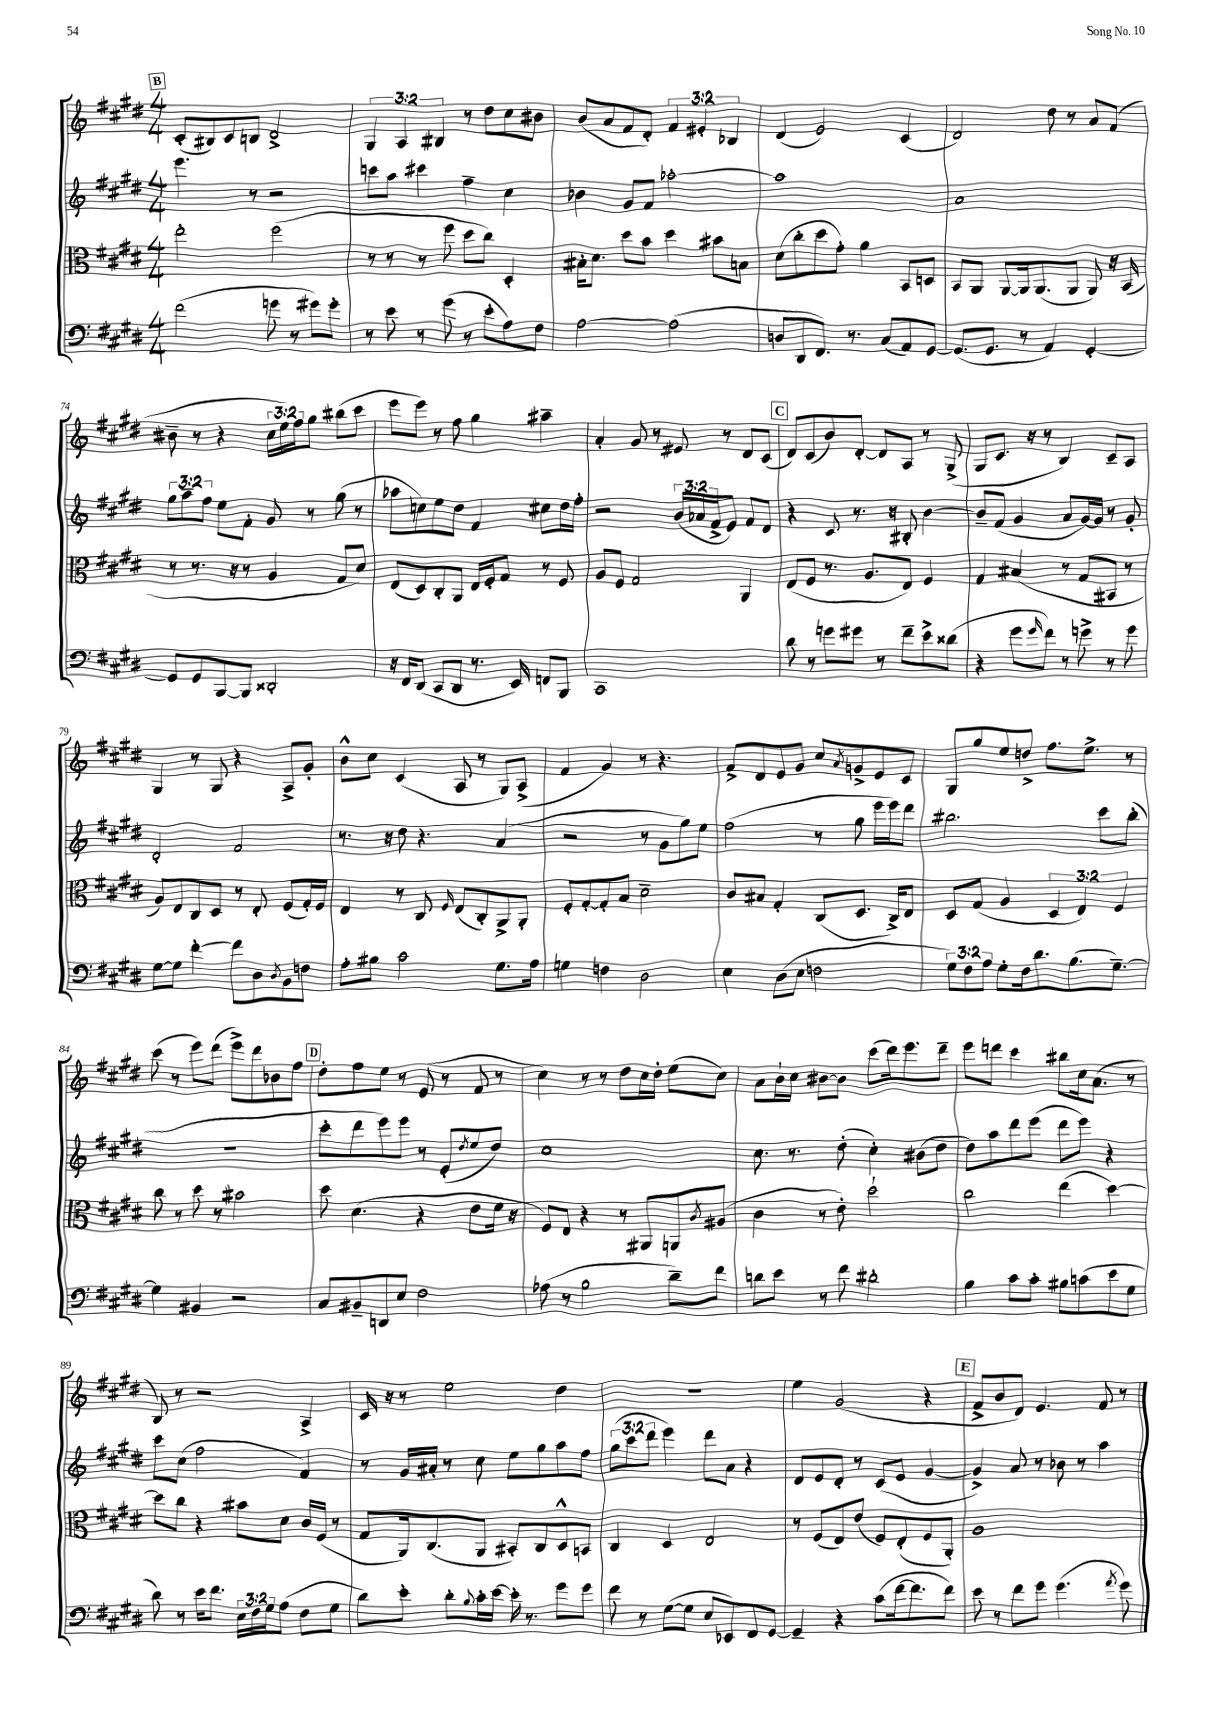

**kern	**kern	**kern	**kern
*staff4	*staff3	*staff2	*staff1
*clefF4	*clefC3	*clefG2	*clefG2
*k[f#c#g#d#]	*k[f#c#g#d#]	*k[f#c#g#d#]	*k[f#c#g#d#]
*M4/4	*M4/4	*M4/4	*M4/4
(2f#	2ee'	4.eee	(8c#'
.	.	.	8B#)
.	.	.	8c#
.	.	8r	8B
8g	(2ff#	2r	2d#^
8r	.	.	.
8g#)	.	.	.
8g#'	.	.	.
=	=	=	=
8r	8r	8ccc	6G#
8e	8r	8aa	.
.	.	.	6A
8r	8r	4ccc#	.
.	.	.	6B#
(8g#	8ff#	.	.
8r	8dd#	4ff#~	8r
8e'	8cc#)	.	8dd#
8A)	4D#'	4cc#	8cc#
8F#	.	.	8b#
=	=	=	=
[2A	16B#'	4b-	(8b
.	8.d#	.	.
.	.	.	8a
.	8dd#	8g#	8f#
.	8b	8f#	8d#')
(2A]	4dd#	[2aa-'	6f#
.	.	.	6e#'
.	8b#	.	.
.	.	.	6B-
.	8B	.	.
=	=	=	=
8D	(8d#	1aa-]	(4d#
8DD#	8cc#'	.	.
8.FF#)	8dd#	.	2e)
.	8g#')	.	.
8.r	.	.	.
.	4a	.	.
(8C#	.	.	.
8AA)	8BB	.	(4c#
[8GG#	8D	.	.
=	=	=	=
(8.GG#]	8BB	1a	2d#)
.	8AA	.	.
8.GG#	.	.	.
.	[8AA	.	.
8r	16AA]	.	.
.	(8.AA	.	.
4AA)	.	.	8dd#
.	8AA	.	8r
[4GG#'	8AA)	.	8a
.	16r	.	(8f#
.	(16BB	.	.
=	=	=	=
8GG#]	8r	12gg#	8b#~
.	.	12aa~	.
8GG#	8.r	.	8r
.	.	12ff#	.
[8BBB	.	8ee	4r
.	16r	.	.
8BBB]	8r	8f#'	.
2DD##'	4A	8g#	24cc#
.	.	.	24ee)
.	.	.	24ff#
.	.	8r	8gg#
.	8G#	(8gg#	(8bb#
.	8d#)	8r	8ccc#
=	=	=	=
16r	(8E	8aa-	8eee
16FF#	.	.	.
(8DD#	8D#)	8cc)	8eee)
8CC#	8C#'	8ee	8r
8DD#	8AA	8dd#	8ff#
8.r	16E	4f#	4gg#
.	16F#'	.	.
.	8G#	.	.
16EE)	.	.	.
8FF	8r	8cc#	4aa#~
8BBB	8F#	16dd#	.
.	.	16ff#'	.
=	=	=	=
1CC#	8A	2r	4a'
.	8F#	.	.
.	2G#	.	8g#
.	.	.	8r
.	.	(24b	8e#
.	.	24a-	.
.	.	24f#^	.
.	.	8e)	8r
.	4AA	8f#	8d#
.	.	8d#	(8c#
=	=	=	=
8d#	(8E	4r	8d#)
8r	8F#	.	(8c#
8g	8.r	8c#	8b)
8g#	.	8.r	[8d#'
.	8.A	.	.
8r	.	.	8d#]
.	.	16r	.
8f#~	8E)	8B#'	8A
8e^	4F#	[4b	8r
(8d##	.	.	(8G#^
=	=	=	=
4r	4G#	8b~]	8G#
.	.	(8f#	8.c#
8g#	(4B#	4g#	.
.	.	.	16r
16qqg#	.	.	.
8f#)	.	.	8r
8r	8r	8a	4B)
8g^	8G#	[16g#)	.
.	.	16g#]	.
8r	8BB#	8r	8c#~
8g	8r	8g#'	8A
=	=	=	=
[8G#	8A)	2d#'	4G#
8G#]	8E	.	.
[4f#'	8C#	.	8r
.	8D#	.	8G#
8f#]	8r	2f#	4r
8D#	8E'	.	.
8qD#	.	.	.
8BB	(8F#	.	8A^
8F	16G#')	.	8g#'
.	16F#	.	.
=	=	=	=
8A'	4E	8.r	8b^^
8B#	.	.	8cc#
.	.	16r	.
2c#	8r	8dd#	(4c#
.	8C#	4.r	.
.	16qqF#	.	.
.	(8E	.	8A
.	8C#')	.	8r
8.G#	8AA^	(4a	8G#)
.	8AA'	.	(8A^
16A	.	.	.
=	=	=	=
4G	8F#'	2r	4f#
.	[8G#'	.	.
4F	8G#']	.	4g#)
.	8B	.	.
2D#	2d#~	8r	8r
.	.	8g#	4.r
.	.	8gg#)	.
.	.	8ee	.
=	=	=	=
4E	8c#	(2ff#	8f#^
.	8B#	.	8d#
(8D#	4G#'	.	8e
8E	.	.	8g#
2F	(8C#	8r	8cc#
.	.	.	8qa
.	8.D#	8gg#	8g^
.	.	16eee	8e
.	16C#^)	16eee)	.
.	8E	8ddd#	8c#
=	=	=	=
12G#)	8D#	2.bb#	8G#
12F#	.	.	.
.	(8G#	.	8gg#
12A	.	.	.
8G#'	4A	.	8ee
16F#	.	.	8dd^
8.d#	.	.	.
.	6D#	.	8.ff#
(8.B	.	.	.
.	6E)	.	.
.	.	.	8.ee^
.	.	8ccc#	.
[8.G#~)	.	.	.
.	6F#	.	.
.	.	(8bb#'	8r
=	=	=	=
4G#]	8cc#	1r	(8ccc#
.	8r	.	8r
4BB#	8dd#	.	8eee)
.	8r	.	(8ddd#
2r	2b#	.	8eee^)
.	.	.	8ddd#
.	.	.	8b-
.	.	.	8ff#
=	=	=	=
8C#	8dd#	8ccc#'	8dd#'
8BB#~	(4.d#	8ddd#	8ff#
8DD	.	8eee)	8ee
8E	.	8eee	8r
2F#	4r	8r	(8e
.	.	(8e'	8r
.	.	8qdd#	.
.	8e	8ee	8f#
.	16f#	8dd#)	8r
.	16r	.	.
=	=	=	=
(8A-	8F#)	1cc#	4cc#)
8r	8E	.	.
2B	4r	.	8r
.	.	.	8r
.	8r	.	8dd#
.	8AA#	.	16cc#
.	.	.	16dd#'
8d#~)	8AA	.	(8ee
.	8qc#	.	.
8f#	(8A#	.	8cc#)
=	=	=	=
8d	4c#	8.cc#	8a
8e	.	.	16b`
.	.	8.r	16cc#
8r	8r	.	[8b#
8f#	8e')	(8dd#'	8b#]
2d#'	2dd#`	4cc#')	(8ccc#
.	.	.	16ddd#)
.	.	.	8.eee
.	.	(8b#	.
.	.	8dd#	8ddd#~
=	=	=	=
4B	2cc#	8dd#)	8eee
.	.	8aa	8ddd
8c#	.	8ddd#	4ccc#
8c#'	.	(8eee	.
8B#	(4ee	8ddd#	8bb#
(8c	.	8eee)	16cc#
.	.	.	(8.a
8e	[4dd#)	4r	.
8G#	.	.	8r
=	=	=	=
8d#)	8dd#]	8ccc#	8B)
8r	8cc#	(8cc#	8r
16e	4r	2ff#	2r
8.f#	.	.	.
24E	8b#	.	.
24F#	.	.	.
24G#	.	.	.
(8A	8d#	.	.
8F#	16c#	4f#)	4A^
.	(16F#	.	.
8G#	8r	.	.
=	=	=	=
8d#)	8G#	8r	16c#
.	.	.	16r
8e'	16AA)	16g#	8r
.	(8.C#	16a#'	.
8d#'	.	8r	2ee
8qqB	.	.	.
16c#'	8AA	8cc#	.
[16e	.	.	.
16e']	8BB#')	8ee	.
8.r	.	.	.
.	8C#	8gg#	.
8g#	8D#^^	8aa	4dd#
8g#	8BB	8ff#	.
=	=	=	=
8f#	4C#	(12gg#	1r
.	.	12ccc#	.
8r	.	.	.
.	.	12ddd#	.
([8G#	4D#	4eee)	.
8G#]	.	.	.
8E	2E	8ddd#	.
8EE-)	.	8a	.
8FF#	.	4r	.
[8GG#	.	.	.
=	=	=	=
4GG#~]	8r	8d#	4ee
.	(8F#	8e	.
4r	8E)	8d#'	(2g#
.	(8e	8r	.
(8c#	8F#)	(8c#	.
[16f#	(8E'	8e	.
8.f#]	.	.	.
.	8F#	[4g#	4r
8f#)	8AA')	.	.
=	=	=	=
8e	1A	4g#^])	8f#^
8r	.	.	8b
8f#	.	8a	8d#)
8g#	.	8r	4.e
(4.g#	.	8b-	.
.	.	8r	.
.	.	4aa	8f#
8qa	.	.	.
8g#)	.	.	8r
==	==	==	==
*-	*-	*-	*-
